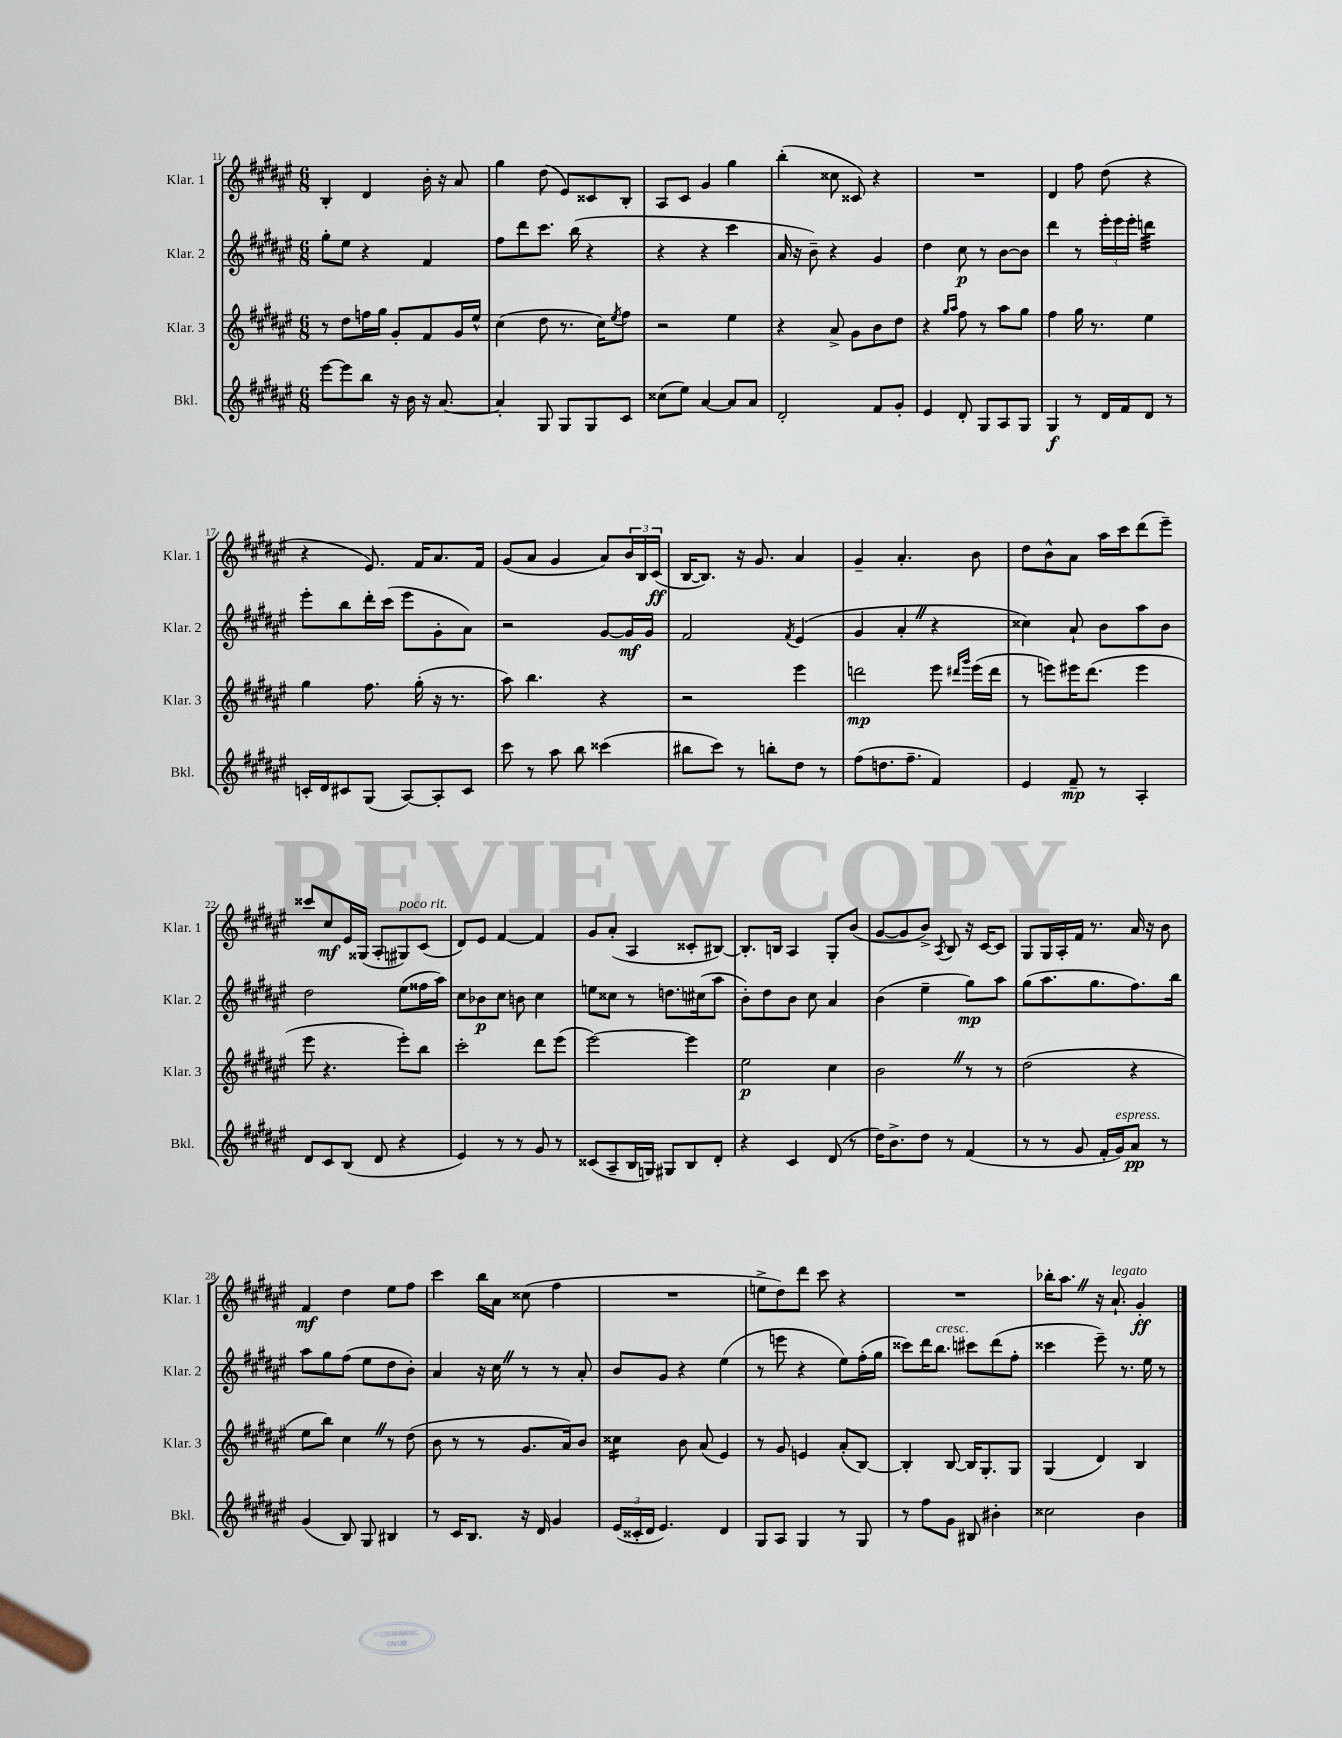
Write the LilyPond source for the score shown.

<<
\new StaffGroup <<
\new Staff = "s0" \with { instrumentName = "Klar. 1" shortInstrumentName = "Klar. 1" } {
    \clef treble \key fis \major \numericTimeSignature \time 6/8
    b4-. dis'4 b'16-. r16 ais'8 |
    gis''4 dis''8( eis'8) cisis'8 b8-. |
    ais8 cis'8 gis'4 gis''4 |
    b''4-.( cisis''8 cisis'8) r4 |
    R2. |
    dis'4 fis''8 dis''8( r4 |
    r4 eis'8.) fis'16 ais'8. fis'16 |
    gis'8( ais'8 gis'4 ais'8) \tuplet 3/2 { b'16 b16 cis'16\ff( } |
    b16~ b8.) r16 gis'8. ais'4 |
    gis'4-- ais'4.-. b'8 |
    dis''8 b'8-^ ais'8 ais''16 cis'''16 dis'''8( eis'''8--) |
    cisis'''8 cis''8\mf eis'16 gisis16( ais8-. gis8^\markup { \italic "poco rit." }) cis'8( |
    dis'8) eis'8 fis'4~ fis'4 |
    gis'8 ais'8-.( ais4 cisis'8-. bis8~) |
    bis8.-. b16 ais4 gis8-. b'8( |
    gis'8~ gis'8 b'8->) \acciaccatura { ais8 } b8 r16 cis'16~ cis'8 |
    gis8 gis16 ais16-. fis'16 r8. ais'16 r16 b'8 |
    fis'4\mf dis''4 eis''8 fis''8 |
    cis'''4 b''16 ais'16 cisis''8( fis''4 |
    R2. |
    e''8-> dis''8) dis'''8 cis'''8 r4 |
    R2. |
    bes''16-. ais''8. \once \override BreathingSign.text = \markup { \musicglyph "scripts.caesura.straight" } \breathe r16 ais'8.-!^\markup { \italic "legato" } gis'4-.\ff \bar "|." |
}
\new Staff = "s1" \with { instrumentName = "Klar. 2" shortInstrumentName = "Klar. 2" } {
    \clef treble \key fis \major \numericTimeSignature \time 6/8
    gis''8-. eis''8 r4 fis'4 |
    fis''8 dis'''8 cis'''8. b''16( r4 |
    r4 r4 cis'''4 |
    ais'16 r16 b'8--) r4 gis'4 |
    dis''4 cis''8\p r8 b'8~ b'8 |
    dis'''4 r8 \tuplet 3/2 { eis'''16-. eis'''16 eis'''16-. } d'''4:32 |
    eis'''8-. b''8 dis'''16-. cis'''16( eis'''8 gis'8-. ais'8) |
    r2 gis'8~ gis'16\mf gis'16 |
    fis'2 \acciaccatura { fis'8 } eis'4( |
    gis'4 ais'4-. \once \override BreathingSign.text = \markup { \musicglyph "scripts.caesura.straight" } \breathe r4 |
    cisis''4) ais'8-! b'8 ais''8 b'8 |
    dis''2 eis''8( fisis''16 ais''16) |
    cis''8 bes'8\p cis''8 b'8 cis''4 |
    e''8 cisis''8 r8 d''8. cis''16( ais''8 |
    b'8-.) dis''8 b'8 cis''8 ais'4 |
    b'4( eis''4-- gis''8\mp) ais''8 |
    gis''8( ais''8. gis''8. fis''8.) b''16 |
    ais''8 gis''8 fis''8( eis''8 dis''8 b'8-.) |
    ais'4 r16 cis''16 \once \override BreathingSign.text = \markup { \musicglyph "scripts.caesura.straight" } \breathe r8 r8 ais'8-. |
    b'8 gis'8 r4 eis''4( |
    r8 e'''8 r4 eis''8) fis''16-.( gis''16 |
    cisis'''8) dis'''16 b''8.^\markup { \italic "cresc." } cis'''8 dis'''8( fis''8-. |
    cisis'''4 eis'''8--) r8. eis''16 r8 \bar "|." |
}
\new Staff = "s2" \with { instrumentName = "Klar. 3" shortInstrumentName = "Klar. 3" } {
    \clef treble \key fis \major \numericTimeSignature \time 6/8
    r8 dis''8 f''16 gis''16 gis'8-. fis'8 gis'16 eis''16-^ |
    cis''4( dis''8 r8. cis''16) \acciaccatura { eis''8 } fis''8 |
    r2 eis''4 |
    r4 ais'8-> gis'8 b'8 dis''8 |
    r4 \grace { gis''16 ais''16 } fis''8 r8 ais''8 gis''8 |
    fis''4 gis''16 r8. eis''4 |
    gis''4 fis''8. gis''16-.( r16 r8. |
    ais''8) b''4. r4 |
    r2 eis'''4 |
    d'''2\mp eis'''8 \grace { dis'''16 gis'''16 } eis'''16( dis'''16 |
    r8 e'''8) eis'''16 dis'''8.( eis'''4 |
    eis'''8 r4. eis'''8-.) b''8 |
    cis'''2-. dis'''8 eis'''8( |
    eis'''2~) eis'''4 |
    eis''2\p cis''4 |
    b'2 \once \override BreathingSign.text = \markup { \musicglyph "scripts.caesura.straight" } \breathe r8 r8 |
    dis''2( r4 |
    eis''8 b''8) cis''4 \once \override BreathingSign.text = \markup { \musicglyph "scripts.caesura.straight" } \breathe r8 dis''8( |
    b'8 r8 r8 gis'8. ais'16) b'8 |
    cisis''4:16 b'8 ais'8( eis'4) |
    r8 gis'8 e'4 ais'8-.( b8~) |
    b4-. b8~ b16 gis8.-. gis8 |
    gis4( dis'4) b4 \bar "|." |
}
\new Staff = "s3" \with { instrumentName = "Bkl." shortInstrumentName = "Bkl." } {
    \clef treble \key fis \major \numericTimeSignature \time 6/8
    eis'''8~ eis'''8 b''8 r16 b'16 r16 ais'8.~ |
    ais'4-. gis8 gis8 gis8 cis'8 |
    cisis''8( eis''8) ais'4~ ais'8 ais'8 |
    dis'2-. fis'8 gis'8-. |
    eis'4 dis'8-. gis8 ais8 gis8 |
    gis4\f r8 dis'16 fis'16 dis'8 r8 |
    c'16-. dis'16 cis'8 gis8( ais8~) ais8-. cis'8 |
    cis'''8 r8 ais''8 b''8 cisis'''4( |
    bis''8 cis'''8) r8 b''8-. dis''8 r8 |
    fis''8( d''8. fis''8.-- fis'4) |
    eis'4 fis'8--\mp r8 ais4-. |
    dis'8 cis'8 b8( dis'8 r4 |
    eis'4) r8 r8 gis'8 r8 |
    cisis'8( ais8-- b16 g16) gis8 b8 dis'8-. |
    r4 cis'4 dis'8( r8 |
    dis''16) b'8.-> dis''8 r8 fis'4( |
    r8 r8 gis'8 fis'16-. gis'16^\markup { \italic "espress." }) ais'8\pp r8 |
    gis'4( b8) gis8 bis4 |
    r8 cis'16 b8. r16 dis'16 gis'4 |
    \tuplet 3/2 { eis'16( cisis'16-. dis'16 } eis'4.) dis'4 |
    gis8 ais8 gis4 r8 gis8 |
    r8 fis''8 gis'8 bis8 bis'4-. |
    cisis''2 b'4 \bar "|." |
}
>>
>>
\layout { \context { \Score currentBarNumber = #11 } }
